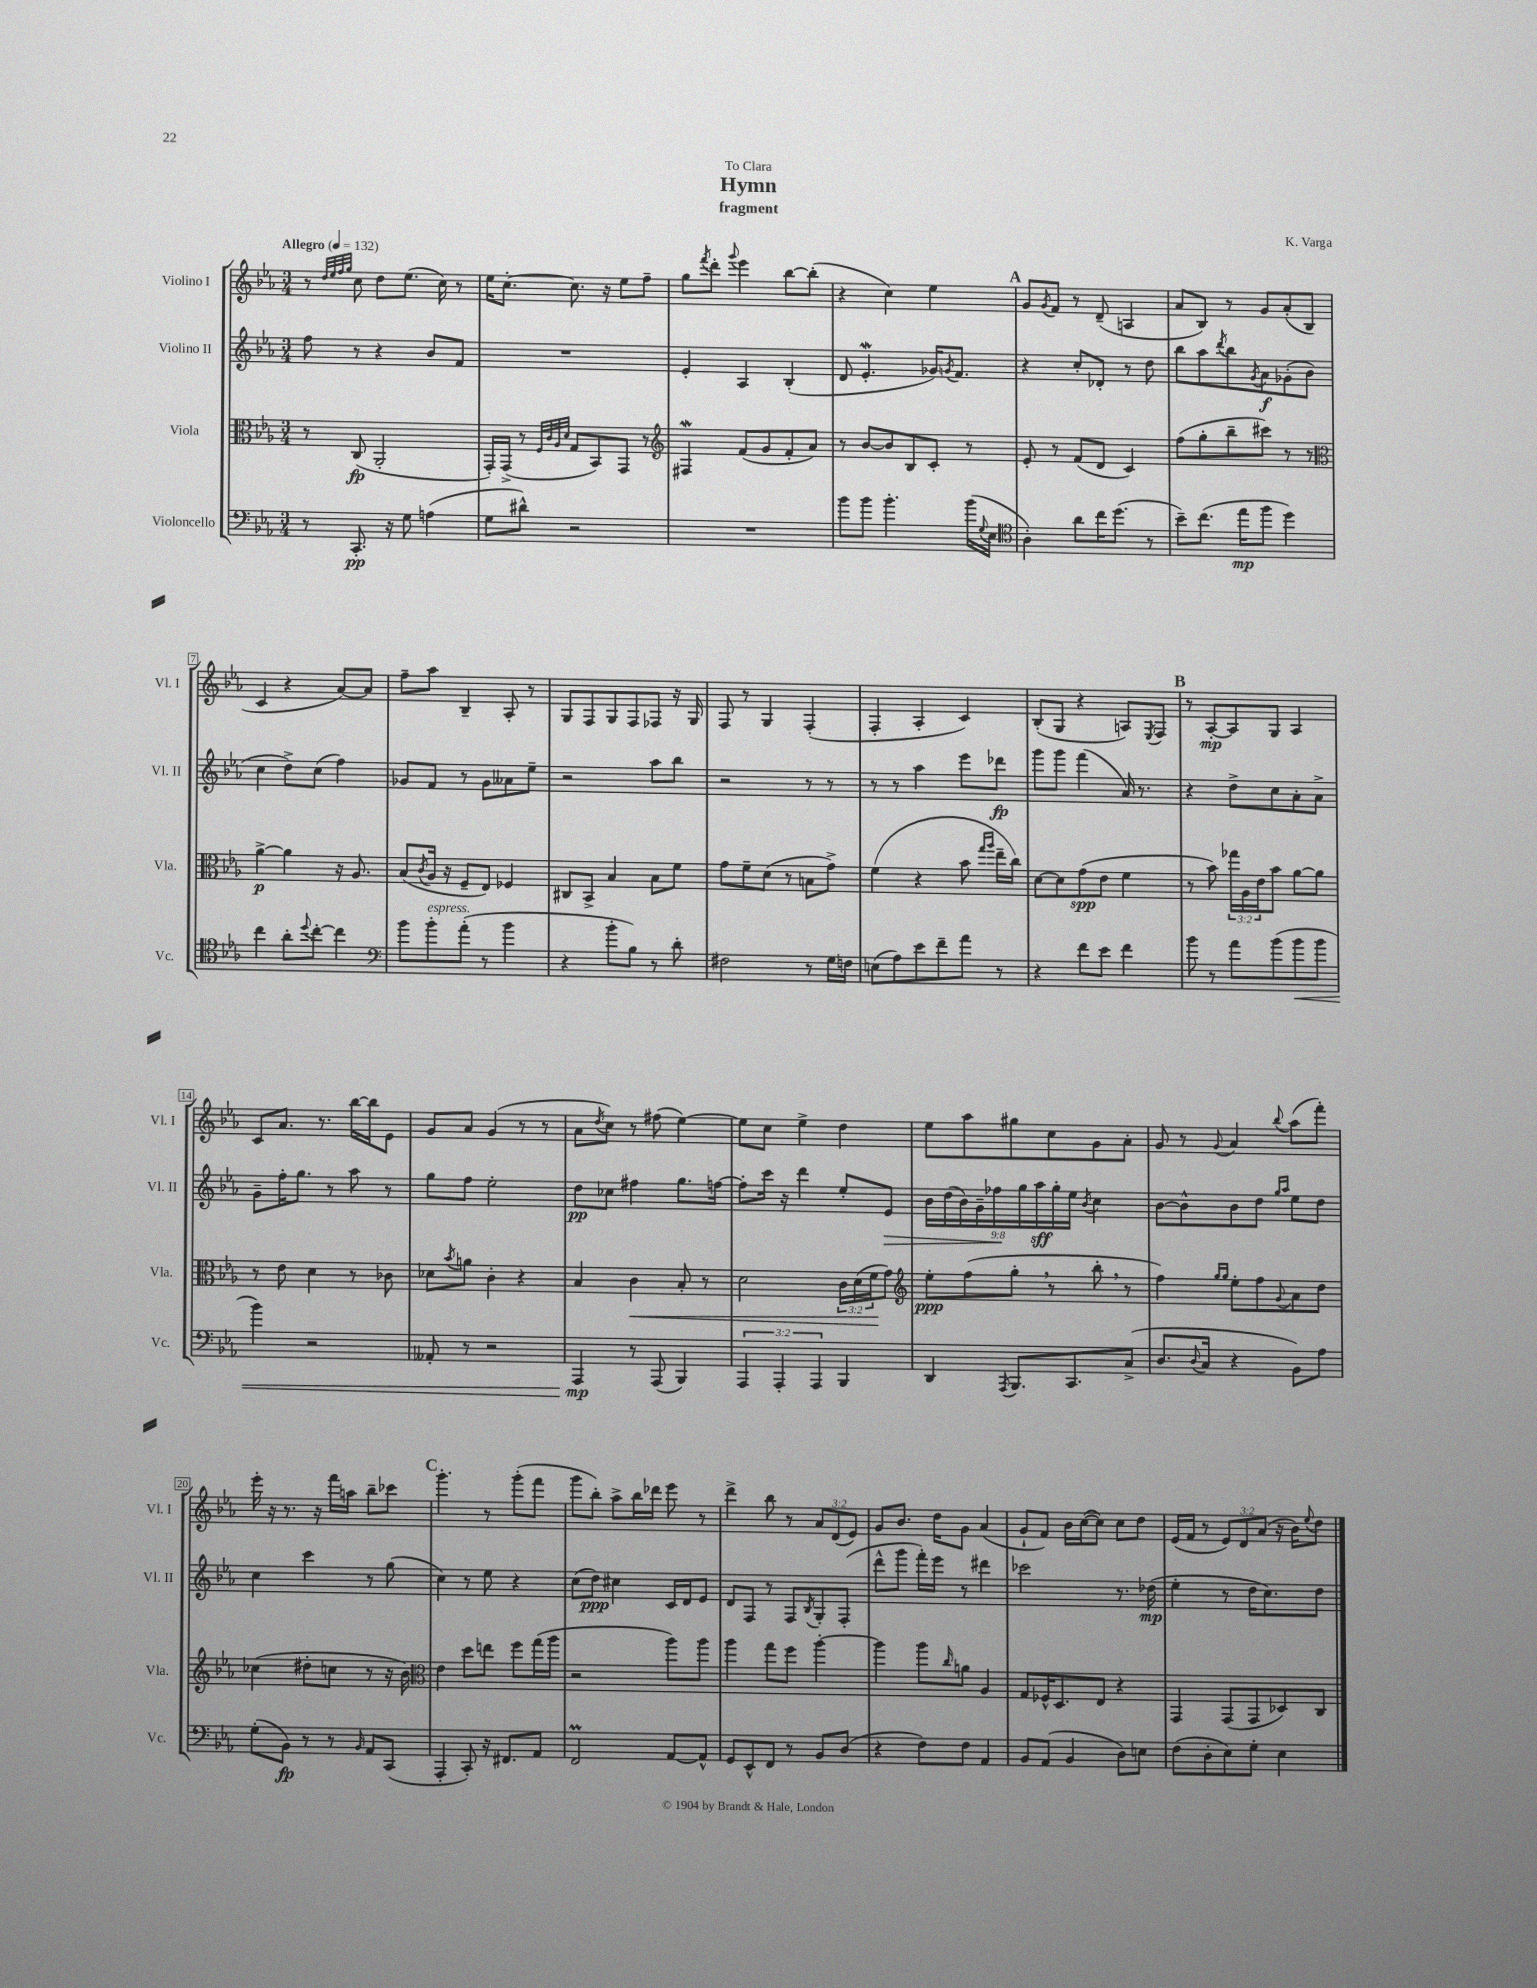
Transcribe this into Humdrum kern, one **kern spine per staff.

**kern	**kern	**kern	**kern
*staff4	*staff3	*staff2	*staff1
*clefF4	*clefC3	*clefG2	*clefG2
*k[b-e-a-]	*k[b-e-a-]	*k[b-e-a-]	*k[b-e-a-]
*M3/4	*M3/4	*M3/4	*M3/4
*MM132	*MM132	*MM132	*MM132
8r	8r	8ff\	8r
.	.	.	32qqdd/LLL
.	.	.	32qqee-/
.	.	.	32qqff/
.	.	.	32qqgg/JJJ
8.CC'/	(8C/	8r	8cc\
.	2AA-'/	4r	8dd\L
16r	.	.	.
8G\	.	.	(8.ee-\J
(4A\	.	8b-/L	.
.	.	.	16cc\)
.	.	8f/J	8r
=	=	=	=
8G\L	16GG'/LL)	2.r	16ee-\LK
.	(16GG^/JJ	.	[8.cc'\J
8d#^^\J)	8r	.	.
.	32qqF/LLL	.	.
.	32qqc/	.	.
.	32qqA-/	.	.
.	32qqd/JJJ	.	.
2r	8G/L	.	8.cc\]
.	8BB-/)	.	.
.	.	.	16r
.	8GG/J	.	8ee-\L
.	8r	.	8ff~\J
=	=	=	=
*	*clefG2	*	*
2.r	4F#/	4e-'/	8gg\L
.	.	.	8qfff/
.	.	.	8ddd'\J
.	.	.	8qqggg/
.	(8f/L	4A-/	4eee-\
.	8g/	.	.
.	8f'/	(4B-'/	[8bb-\L
.	8a-/J)	.	(8bb-'\]J
=	=	=	=
8b-\L	8r	8d/	4r
8b-\J	[8b-/L	4.e-'/	.
4.b-'\	8b-/]	.	4cc\)
.	8B-/	.	.
.	8c'/J	16g-/LK)	4ee-\
.	.	8qg/	.
.	.	8.f/J	.
(16b-\LL	8r	.	.
8qqG/	.	.	.
16E-\JJ	.	.	.
=	=	=	=
*clefC4	*	*	*
4A-'\)	8e-'/	4r	8g/L
.	.	.	8qg/
.	8r	.	8f/J
8a-\L	(8f/L	8cc'/L	8r
16cc\K	8d/J	8d-'/J	(8d~/
(8.dd\J	.	.	.
.	4c/)	8r	4A/
8r	.	8dd\	.
=	=	=	=
8b-~\L)	(8ff\L	8bb-\L	8a-/L
(8.cc\J	8gg'\	8aa-\	8B-/J)
.	.	8qddd/	.
.	8bb-~\	8bb-\	8r
16ee-\LK	.	.	.
.	.	8qg/	.
8ff\J	8ccc#\J)	8a-\	8g/L
4dd\)	8r	(8g-'\	(8a-'/
.	8r	8b-\J	8B-/J
=	=	=	=
*	*clefC3	*	*
4cc\	[4a-^\	4cc\	4c/
8a-'\L	4a-\]	8dd^\L)	4r
8qqdd/	.	.	.
[8cc'\J	.	(8cc\J	.
4cc\]	16r	4ff\)	[8a-/L)
.	8.A-/	.	.
.	.	.	8a-/]J
=	=	=	=
*clefF4	*	*	*
8b-\L	(8B-/L	8g-/L	8ff~\L
.	8qc/	.	.
8b-'\	16A-/Jk	8f/J	8aa-\J
.	16r	.	.
(8a-'\J	8F~/L	8r	4B-~/
8r	8E-/J)	8g-\L	.
4b-\	4F-/	8a--\	8A-'/
.	.	8ee-~\J	8r
=	=	=	=
4r	8C#/L	2r	8G/L
.	8BB-^/J	.	8F/
8b-'\L	4B-/	.	8G/
8B-\J)	.	.	8F/
8r	8B-\L	8aa-\L	8F-/J
8d'\	8f\J	8bb-\J	16r
.	.	.	16G/
=	=	=	=
2F#\	8g\L	2r	8F/
.	8f~\	.	8r
.	(8d\J	.	4G/
.	8r	.	.
8r	8B\L	8r	(4F'/
16G\LL	8g^\J)	8r	.
16F\JJ	.	.	.
=	=	=	=
(8E\L	(4f\	8r	4F'/
8A-\)	.	8r	.
8e-\	4r	4aa-\	4A-'/
8f~\	.	.	.
8a-\J	8b-\	8eee-\L	4c/)
.	16qqgg/LL	.	.
.	16qqaa-/JJ	.	.
8r	16ee-~\LL	8ddd-\J	.
.	16cc\JJ)	.	.
=	=	=	=
4r	[8d\L	8ggg\L	(8B-'/L
.	8d\]	8ggg\J	8G/J
8f\L	(8g\	(4fff\	4r
8e-\J	8e-\J	.	.
4f\	4f\	16a-/)	8A/L)
.	.	8.r	.
.	.	.	8qE-/
.	.	.	8F/J
=	=	=	=
8b-\	8r	4r	8r
8r	8b-\)	.	[8A-'/L
8a-\L	24gg-\LL	8dd^\L	8A-/]
.	24A-\	.	.
.	24e-\J	.	.
(8b-\	8b-\J	8cc\	8G/J
8b-\	[8a-\L	8a-'\	4A-/
8b-\J	8a-\]J	8a-^\J	.
=	=	=	=
4b-\)	8r	8g~\L	8c/L
.	8e-\	16ff'\K	8.a-/J
.	.	8.gg\J	.
2r	4d\	.	.
.	.	.	8.r
.	.	8r	.
.	8r	8aa-\	[16bb-\LL
.	.	.	16bb-\]J
.	8c-\	8r	8e-\J
=	=	=	=
8AA--'/	8d-\L	8gg\L	8g/L
.	8qb-/	.	.
8r	8a\J	8ff\J	8a-/J
2r	4c'\	2ee-'\	(4g/
.	4r	.	8r
.	.	.	8r
=	=	=	=
4AAA-/	4B-/	8dd\L	8a-\L
.	.	.	8qdd/
.	.	8cc-\J	8cc\J)
8r	4c\	4ff#\	8r
(8AAA-/	.	.	(8ff#\
4BBB-/)	8B-'/	8.gg\L	[4ee-\)
.	8r	.	.
.	.	[16ff\Jk	.
=	=	=	=
6AAA-/	2d\	8ff'\]L	8ee-\]L
.	.	16ccc\Jk	8cc\J
6AAA-'/	.	.	.
.	.	16r	.
.	.	4ddd\	4ee-^\
6AAA-/	.	.	.
4BBB-/	24c\LL	8ee-'/L	4dd\
.	(24d\	.	.
.	24f\J	.	.
.	8g\J)	8e-/J	.
=	=	=	=
*	*clefG2	*	*
4DD/	8ee-'\L	18b-\LL	8ee-\L
.	.	(18dd\	.
.	.	18b-\)	.
.	(8ff\	.	8aa-\
.	.	18g~\	.
.	.	18ff-\	.
8qAAA-/	.	.	.
8.BBB-/L	8gg'\J	.	8gg#\
.	.	18gg\	.
.	.	18aa-\	.
.	8r	.	8cc\
.	.	18gg'\	.
8.CC/	.	.	.
.	.	18ee-\JJ	.
.	.	8qb-/	.
.	8bb-'\	4cc\	8g\
(8C^/J	8r	.	8a-'\J
=	=	=	=
8.D/L	4ff\)	[8b-\L	8g/
.	.	8b-^^\]	8r
8qqD/	.	.	.
16C/Jk	.	.	.
.	16qqgg/LL	.	.
.	16qqgg/JJ	.	8qqg/
4r	8ee-'\L	8b-\	4a-/
.	8ff\	8dd\J	.
.	.	16qqgg/LL	.
.	8qqg/	16qqaa-/JJ	8qqbb-/
8BB-\L)	8a-\	8ee-\L	(8aa-\L
8A-\J	8dd\J	8dd\J	8fff'\J)
=	=	=	=
(8G'\L	(4cc-\	4cc\	16eee-'\
.	.	.	16r
8BB-\J)	.	.	8.r
8r	8dd#'\L	4ccc\	.
.	.	.	16r
8r	8cc\J	.	16fff\LL
.	.	.	16aa\JJ
16qqBB-/	.	.	.
8AA-/L	8r	8r	8bb-~\L
(8CC/J	16r	(8gg\	8ccc-\J
.	16b-\)	.	.
=	=	=	=
*	*clefC3	*	*
4AAA-'/	4e-\	4cc\)	4.ggg'\
8CC'/)	8dd\L	8r	.
16r	8ee\J	8ee-\	8r
8.FF#/L	.	.	.
.	8ff\L	4r	(8ggg'\L
8AA-/J	(16gg\L	.	8fff\J
.	16aa-\JJ	.	.
=	=	=	=
2FF/	2r	(8cc\L	8ggg\L
.	.	8dd\J)	8bb-'\J)
.	.	4cc#\	8aa-^\L
.	.	.	16bb-\L
.	.	.	16ddd-\JJ
[8AA-/L	8aa-\L)	16c/LL	8eee-\
.	.	16d/J	.
8AA-^^/]J	8aa-\J	8e-/J	8r
=	=	=	=
8GG/L	4aa-\	8d/L	4ddd^\
8EE-^^/	.	8F/J	.
8FF/J	8gg\L	8r	8bb-\
8r	8ff\J	8F/L	8r
.	.	8qB-/	.
8BB-/L	[4aa-'\	8G'/	12a-/L
.	.	.	(12d/
(8D/J	.	(8F'/J	.
.	.	.	12e-/J)
=	=	=	=
4r	4aa-\]	8ddd^^\L	8g/L
.	.	8ggg\J	8.b-/J
8F\L)	8aa-\L	16fff'\LL)	.
.	.	16eee-\JJ	16dd\LK
.	16qqcc/	.	.
8F\J	8a\J	8r	8g\J
4AA-/	4A-/	4ddd#\	(4a-/
=	=	=	=
8BB-/L	8G/L	2ccc-\	8g`/L
(8AA-/J	16F-^^/K	.	8f/J)
.	8.D/	.	.
4BB-/	.	.	16b-\LL
.	.	.	([16cc\J
.	8E-/J	.	8cc\]J)
8D\L)	4r	8.r	8cc\L
8E\J	.	.	8dd\J
.	.	(16dd-\	.
=	=	=	=
(8F\L	4GG/	4ee-'\	(16e-/LL
.	.	.	16f/JJ
8D'\	.	.	8r
8E-\)	(8GG/L	8r	12e-/L)
.	.	.	12d/
8G'\J	8GG/	16dd\LK	.
.	.	.	(12a-/J
.	.	8.cc\)	.
4E-\	8D-/)	.	16r
.	.	.	16b-\LK)
.	.	.	8qqee-/
.	8C/J	8dd\J	8dd\J
==	==	==	==
*-	*-	*-	*-
